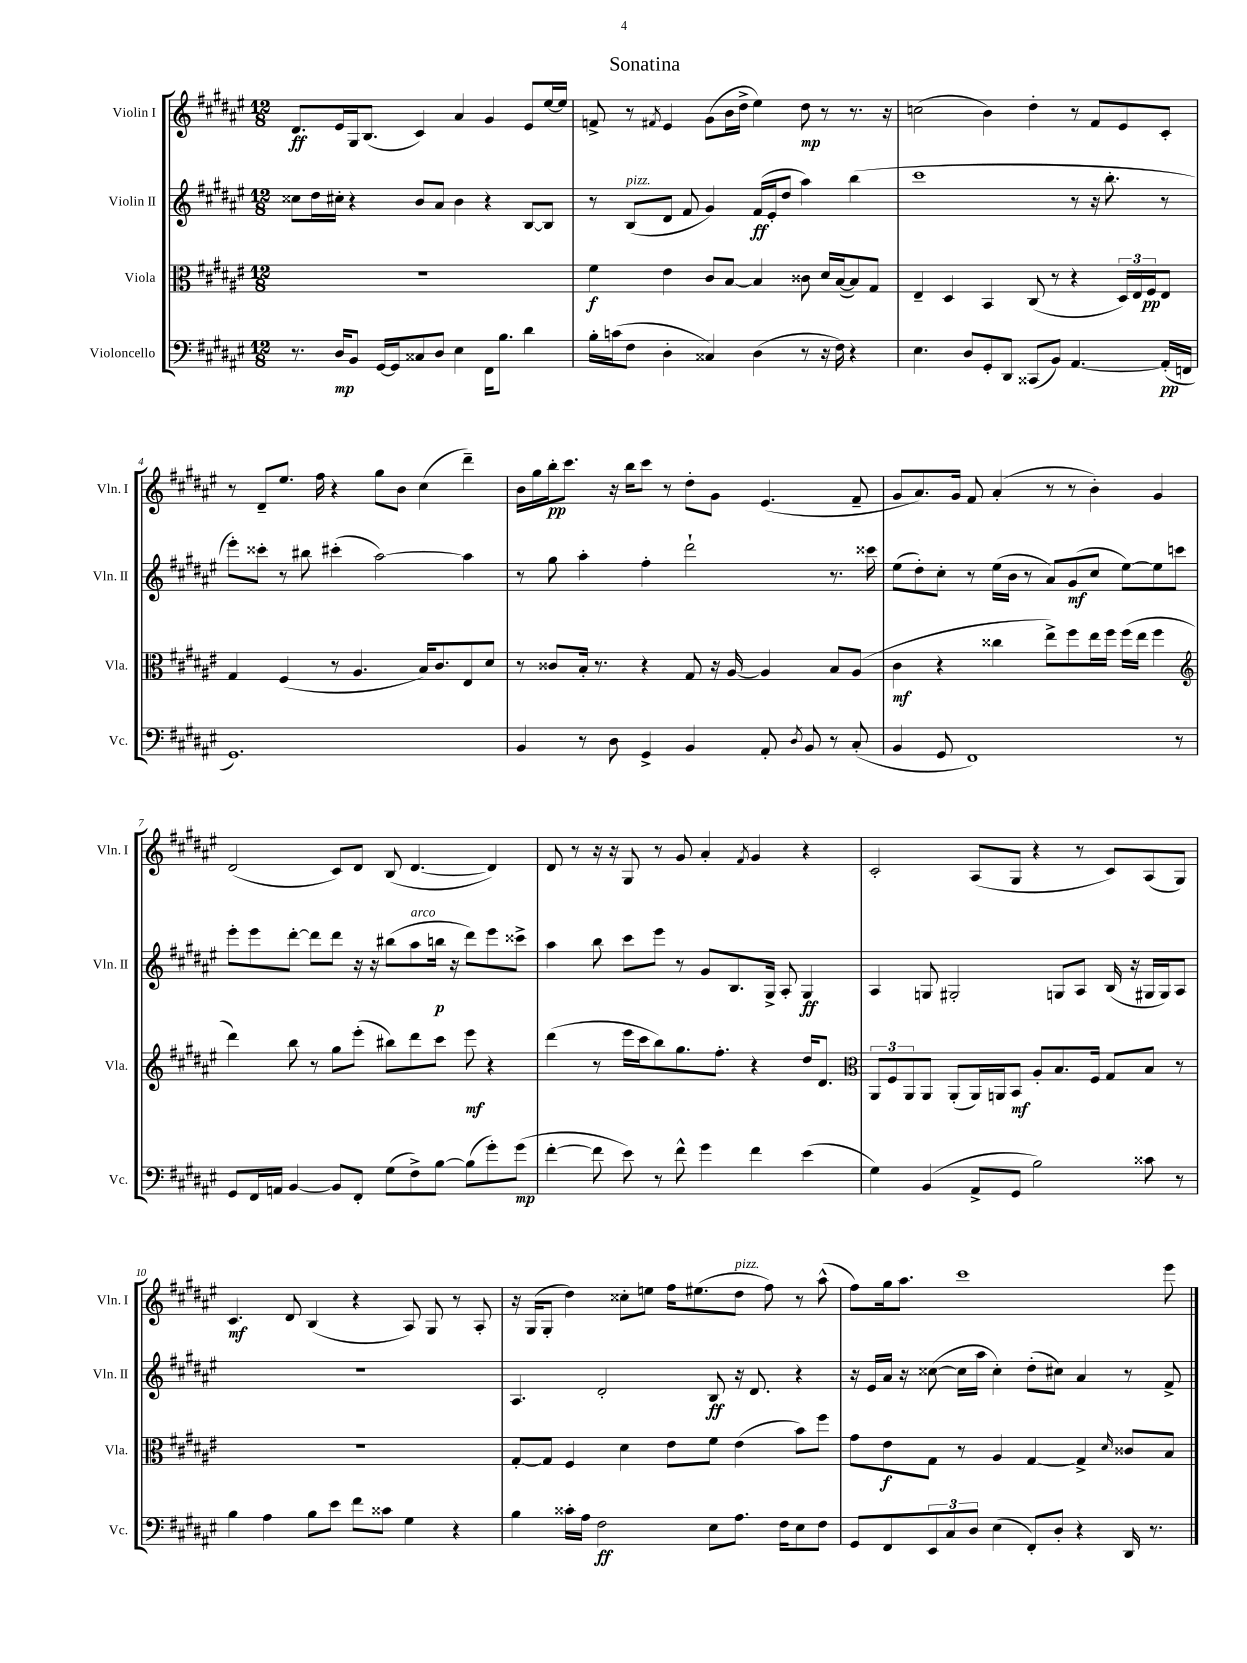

**kern	**kern	**kern	**kern
*staff4	*staff3	*staff2	*staff1
*clefF4	*clefC3	*clefG2	*clefG2
*k[f#c#g#d#a#e#]	*k[f#c#g#d#a#e#]	*k[f#c#g#d#a#e#]	*k[f#c#g#d#a#e#]
*M12/8	*M12/8	*M12/8	*M12/8
8.r	1.r	8cc##	8.d#
.	.	16dd#	.
16D#	.	16cc#'	16e#
8BB	.	4r	16G#
.	.	.	(8.B
[16GG#	.	.	.
16GG#]	.	.	.
8C##	.	8b	4c#)
8D#	.	8a#	.
4E#	.	4b	4a#
16FF#	.	4r	4g#
8.B	.	.	.
4d#	.	[8B	8e#
.	.	8B]	[16ee#
.	.	.	16ee#]
=	=	=	=
16B'	4f#	8r	8f^
(16c	.	.	.
8F#	.	(8B	8r
.	.	.	8qf#
4D#'	4e#	8d#	4e#
.	.	8f#	.
4C##)	8c#	4g#)	(8g#
.	[8B	.	16b
.	.	.	16dd#^
(4D#	4B]	(16f#	4ee#)
.	.	16e#'	.
.	.	8dd#	.
8r	8c##	4aa#)	8dd#
16r	16d#	.	8r
16F#)	([16B	.	.
4r	8B])	(4bb	8.r
.	8G#	.	.
.	.	.	16r
=	=	=	=
4.E#	4E#~	1ccc#	(2cc
.	4D#	.	.
8D#	.	.	.
8GG#'	4BB	.	4b)
8DD#	.	.	.
(8CC##	(8C#	.	4dd#'
8BB)	8r	.	.
[4.AA#	4r	8r	8r
.	.	16r	8f#
.	.	8.bb'	.
.	24D#)	.	8e#
.	24E#	.	.
.	24F#	.	.
(16AA#']	8E#	8r	8c#'
16FF	.	.	.
=	=	=	=
1.GG#)	4G#	8eee#')	8r
.	.	8ccc##'	8d#~
.	(4F#	8r	8.ee#
.	.	8bb#	.
.	.	.	16ff#
.	8r	(4ccc#'	4r
.	4.A#	.	.
.	.	[2aa#)	8gg#
.	.	.	8b
.	16B)	.	(4cc#
.	8.c#	.	.
.	8E#	4aa#]	4ddd#~)
.	8d#	.	.
=	=	=	=
4BB	8r	8r	16b
.	.	.	16gg#
.	8c##	8gg#	16bb'
.	.	.	8.ccc#
8r	16B'	4aa#'	.
.	8.r	.	.
8D#	.	.	16r
.	.	.	16bb
4GG#^	4r	4ff#'	8ccc#
.	.	.	8r
4BB	8G#	2ddd#`	8dd#'
.	16r	.	8g#
.	[16A#	.	.
8AA#'	4A#]	.	(4.e#
8qD#	.	.	.
8BB	.	.	.
8r	8B	8.r	.
(8C#'	(8A#	.	8f#~
.	.	16ccc##	.
=	=	=	=
4BB	4c#	(8ee#	8g#
.	.	8dd#')	8.a#)
8GG#	4r	8cc#'	.
.	.	.	16g#
1FF#)	.	8r	8f#
.	4cc##	(16ee#	(4a#'
.	.	16b	.
.	.	8r	.
.	8ee#^)	8a#)	8r
.	8ff#	(8g#	8r
.	16ee#	8cc#	4b')
.	16ff#	.	.
.	(16ff#	[8ee#)	.
.	16ee#	.	.
.	4ff#	8ee#]	4g#
8r	.	8ccc	.
=	=	=	=
*	*clefG2	*	*
8GG#	4ddd#)	8eee#'	(2d#
16FF#	.	8eee#	.
16AA	.	.	.
[4BB	8bb	[8ddd#'	.
.	8r	8ddd#]	.
8BB]	8gg#	8ddd#	8c#)
8FF#'	(8eee#'	16r	8d#
.	.	16r	.
(8G#	8bb#)	(8bb#	(8B
8F#^)	8ddd#	8aa#	[4.d#
[8B	8ccc#	16bb	.
.	.	16r	.
(8B]	8eee#	8ddd#)	.
8g#')	4r	8eee#	4d#])
(8g#	.	8ccc##^	.
=	=	=	=
[4f#'	(4ddd#	4aa#	8d#
.	.	.	8r
8f#]	8r	8bb	16r
.	.	.	16r
8e#)	16eee#	8ccc#	8G#
.	16ccc#	.	.
8r	8bb)	8eee#	8r
8f#^^	8.gg#	8r	8g#
4g#	.	8g#	4a#'
.	8.ff#'	.	.
.	.	8.B	.
.	.	.	8qf#
4f#	4r	.	4g#
.	.	16G#^	.
.	.	8A#'	.
(4e#	16dd#	4G#	4r
.	8.d#	.	.
=	=	=	=
*	*clefC3	*	*
4G#)	12AA#	4A#	2c#'
.	12F#	.	.
.	12AA#	.	.
(4BB	8AA#	8G	.
.	(8AA#'	2G#'	.
8AA#^	16AA#)	.	(8A#
.	16AA	.	.
8GG#	8BB	.	8G#
2B)	8A#'	.	4r
.	8.B	8G	.
.	.	8A#	8r
.	16F#	.	.
.	8G#	(16B	8c#)
.	.	16r	.
8c##	8B	16G#	(8A#
.	.	16G#)	.
8r	8r	8A#	8G#)
=	=	=	=
4B	1.r	1.r	4.c#
4A#	.	.	.
.	.	.	8d#
8B	.	.	(4B
8e#	.	.	.
8f#	.	.	4r
8c##	.	.	.
4G#	.	.	8A#)
.	.	.	8G#
4r	.	.	8r
.	.	.	8A#'
=	=	=	=
4B	[8G#'	4.A#	16r
.	.	.	(16G#
.	8G#]	.	8G#'
16c##'	4F#	.	4dd#)
16A#	.	.	.
2F#	.	2d#'	.
.	4d#	.	8cc##'
.	.	.	8ee
.	8e#	.	16ff#
.	.	.	(8.ee#
8E#	8f#	8B	.
8.A#	(4e#	16r	8dd#
.	.	8.d#	.
.	.	.	8ff#)
16F#	.	.	.
8E#	8b)	4r	8r
8F#	8ff#	.	(8aa#^^
=	=	=	=
8GG#	8g#	16r	8ff#)
.	.	16e#	.
8FF#	8e#	16a#	16gg#
.	.	16r	8.aa#
12EE#	8G#	([8cc##	.
12C#	.	.	.
.	8r	16cc##]	1ccc#
12D#	.	.	.
.	.	16aa#	.
(4E#	4A#	4cc##')	.
8FF#')	[4G#	(8dd#'	.
8D#'	.	8cc#)	.
4r	4G#^]	4a#	.
.	16qqd#	.	.
16DD#	8c##	8r	.
8.r	.	.	.
.	8B	8f#^	8eee#
==	==	==	==
*-	*-	*-	*-
